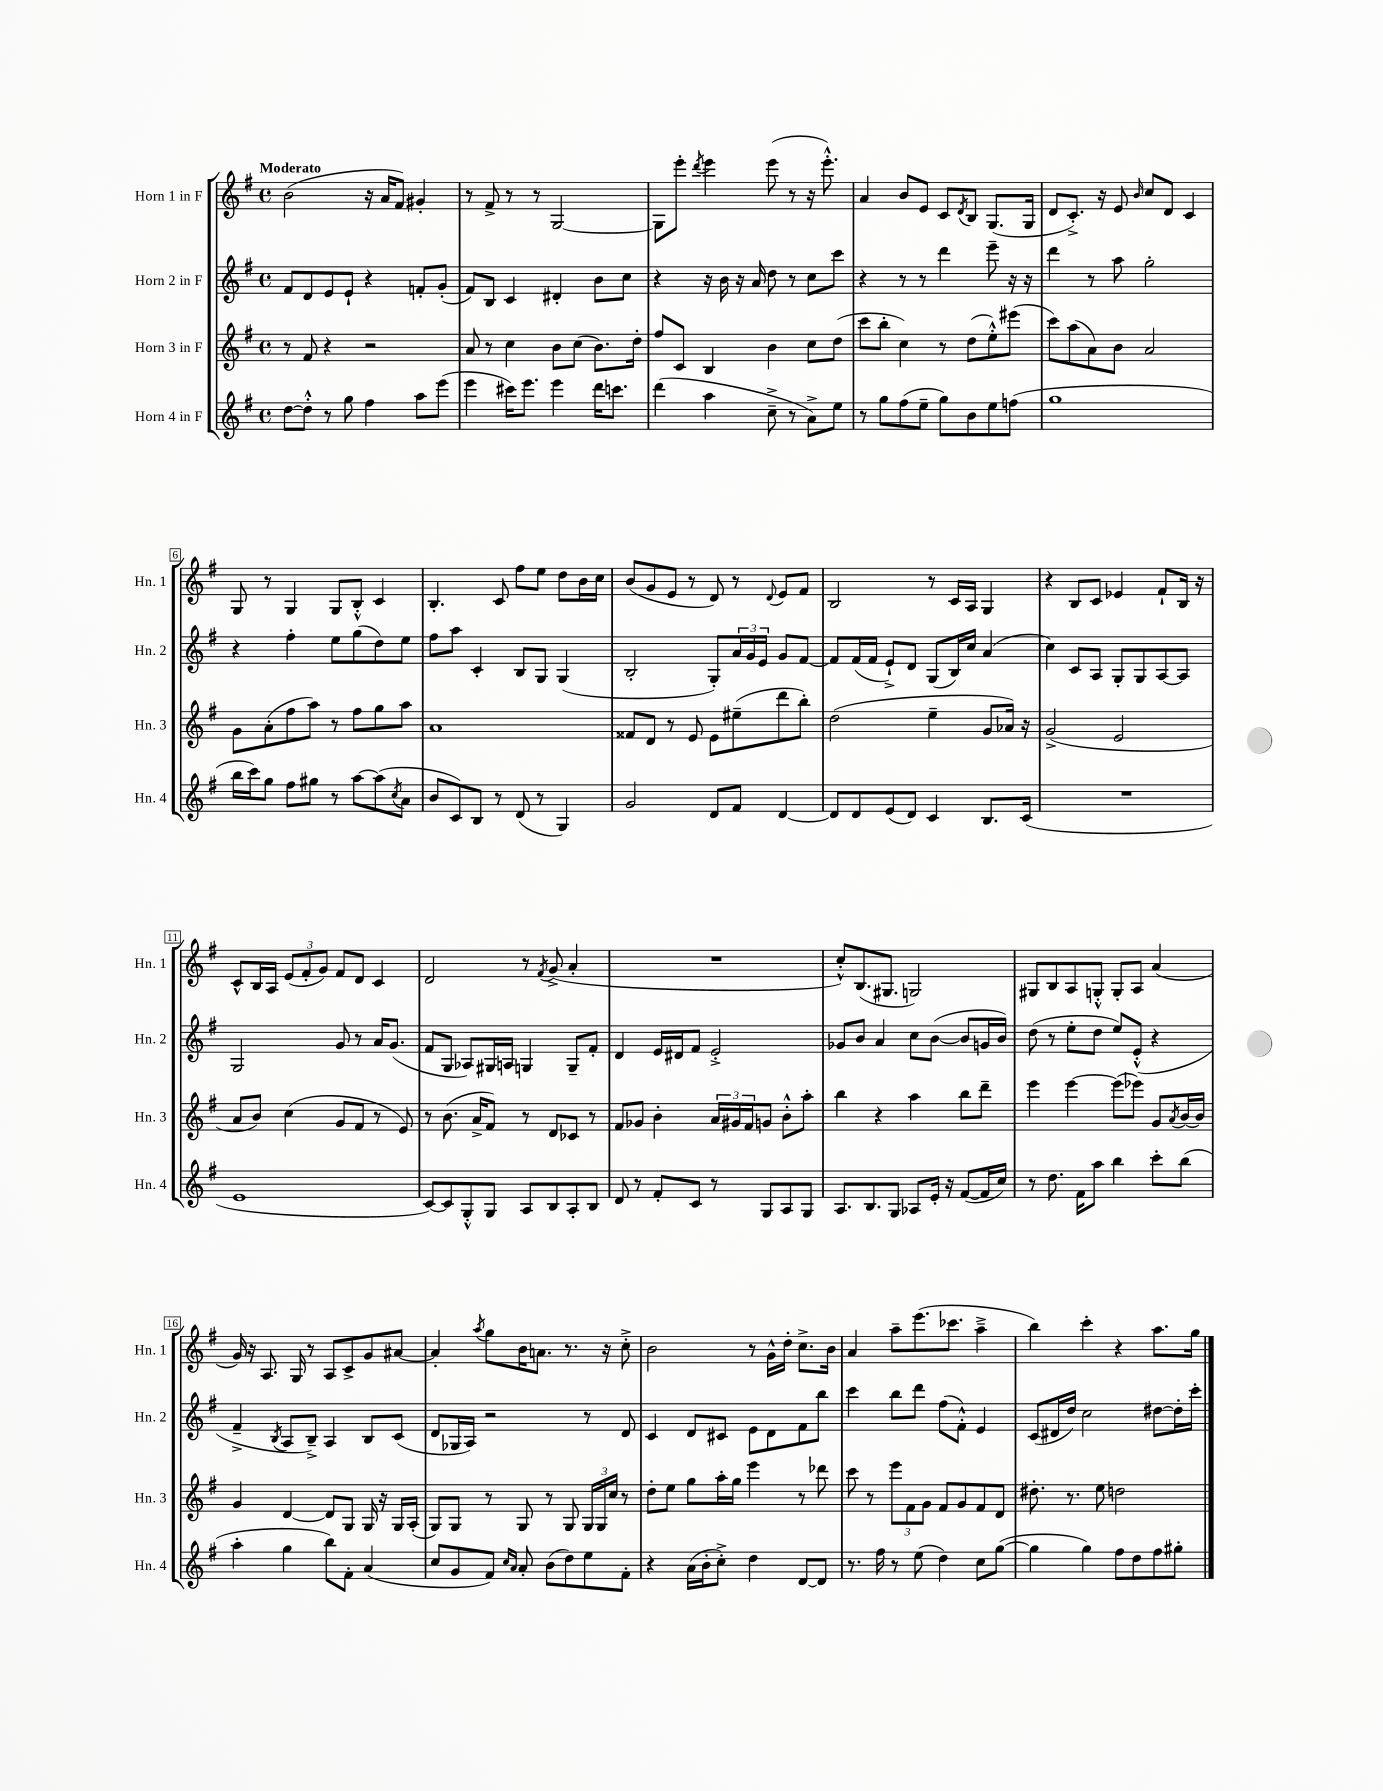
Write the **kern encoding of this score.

**kern	**kern	**kern	**kern
*staff4	*staff3	*staff2	*staff1
*clefG2	*clefG2	*clefG2	*clefG2
*k[f#]	*k[f#]	*k[f#]	*k[f#]
*M4/4	*M4/4	*M4/4	*M4/4
*met(c)	*met(c)	*met(c)	*met(c)
[8dd\L	8r	8f#/L	(2b\
8dd'^^\]J	8f#/	8d/	.
8r	4r	8e/	.
8gg\	.	8e`/J	.
4ff#\	2r	4r	16r
.	.	.	16a/LK
.	.	.	8f#/J)
8aa\L	.	8f'/L	4g#'/
(8eee\J	.	(8g'/J	.
=	=	=	=
4eee\	8a/	8f#/L)	8r
.	8r	8B/J	8f#^/
16ccc#\LK)	4cc\	4c/	8r
8.eee\J	.	.	.
.	.	.	8r
4eee\	8b\L	4d#'/	[2G/
.	(8cc\J	.	.
16ddd\LK	8.b\L)	8b\L	.
8.ccc\J	.	.	.
.	.	8cc\J	.
.	16dd'\Jk	.	.
=	=	=	=
(4ddd\	8ff#/L	4r	8G\]L
.	8c/J	.	8eee'\J
.	.	.	8qddd/
4aa\	4B/	16r	4eee\
.	.	16b\	.
.	.	16r	.
.	.	16a/	.
8cc~^\	4b\	8dd\	(8eee\
8r	.	8r	8r
8a^\L)	8cc\L	8cc\L	16r
.	.	.	8.eee'^^\)
8ee\J	(8dd\J	8ccc\J	.
=	=	=	=
8r	8ccc\L	4r	4a/
8gg\L	8bb'\J	.	.
(8ff#\	4cc\)	8r	8b/L
8ee~\J	.	8r	8e/J
8gg\L)	8r	4ddd\	8c/L
.	.	.	8qd/
8b\	(8dd\L	.	8B/J
8ee\	8ee'^^\)	8eee~\	(8.G/L
(8ff\J	(8eee#\J	16r	.
.	.	16r	16G/Jk
=	=	=	=
1gg	8ccc\L)	4ddd\	8d/L
.	(8aa\	.	8.c'^/J)
.	8a\)	8r	.
.	.	.	16r
.	8b\J	8aa\	8e/
.	.	.	16qqb/
.	2a/	2gg'\	8cc/L
.	.	.	8d/J
.	.	.	4c/
=	=	=	=
16bb\LL	8g\L	4r	8G/
16ccc\J)	.	.	.
8gg\J	(8a'\	.	8r
8ff#\L	8ff#\	4ff#'\	4G/
8gg#\J	8aa\J)	.	.
8r	8r	8ee\L	8G/L
[8aa\L	8ff#\L	(8gg\	8B'^^/J
(8aa\]	8gg\	8dd\)	4c/
8qcc/	.	.	.
8a\J	8aa\J	8ee\J	.
=	=	=	=
8b/L	1a	8ff#\L	4.B'/
8c/)	.	8aa\J	.
8B/J	.	4c'/	.
8r	.	.	8c/
(8d/	.	8B/L	8ff#\L
8r	.	8G/J	8ee\J
4G/)	.	(4G/	8dd\L
.	.	.	16b\L
.	.	.	16cc\JJ
=	=	=	=
2g/	8f##/L	2B'/	(8b/L
.	8d/J	.	8g/
.	8r	.	8e/J
.	8e/	.	8r
8d/L	8e\L	8G'/L)	8d/)
8f#/J	(8ee#~\	24a/L	8r
.	.	24g/	.
.	.	24e/JJ	.
.	.	.	8qqd/
[4d/	8ddd\	8g/L	8e/L
.	8bb'\J)	[8f#/J	8f#/J
=	=	=	=
8d/]L	(2dd\	8f#/]L	2B/
8d/	.	(16f#/L	.
.	.	16f#/JJ	.
(8e/	.	8e`^/L)	.
8d/J)	.	8d/J	.
4c/	4ee~\	(8G/L	8r
.	.	16B/L)	16c/LL
.	.	16cc/JJ	16A/JJ
8.B/L	8g/L	(4a/	4G/
.	16a-/Jk)	.	.
(16c/Jk	16r	.	.
=	=	=	=
1r	(2g^/	4cc\)	4r
.	.	8c/L	8B/L
.	.	8A/J	8c/J
.	2e/	8G'/L	4e-/
.	.	8G/	.
.	.	[8A/	8f#`/L
.	.	8A/]J	16B/Jk
.	.	.	16r
=	=	=	=
1e	8a/L	2G/	8c^^/L
.	8b/J)	.	16B/L
.	.	.	16A/JJ
.	(4cc\	.	(12e/L
.	.	.	12f#'/
.	.	.	12g/J)
.	8g/L	8g/	8f#/L
.	8f#/J	8r	8d/J
.	8r	16a/LK	4c/
.	.	(8.g/J	.
.	8e/)	.	.
=	=	=	=
[8c/L)	8r	8f#/L	2d/
8c/]	(8.b\	8G/J	.
8G'^^/	.	8A-/L)	.
.	16a^/LK	.	.
8G/J	8f#/J)	16G#/L	.
.	.	16A/JJ	.
8A/L	8r	4G/	8r
.	.	.	8qf#/
8B/	8d/L	.	(8g^/
8A'/	8c-/J	8G~/L	4a'/
8B/J	8r	8f#'/J	.
=	=	=	=
8d/	8f#/L	4d/	1r
8r	8g-/J	.	.
8f#'/L	4b'\	16e/LL	.
.	.	16d#/J	.
8c/J	.	8f#/J	.
8r	24a/LL	2e'^/	.
.	24g#/	.	.
.	24f#/J	.	.
8G/L	8g/J	.	.
8A/	8b'^^\L	.	.
8G/J	8aa'\J	.	.
=	=	=	=
8.A/L	4bb\	8g-/L	8cc'^^/L)
.	.	8b/J	(8.B/
8.B/	.	.	.
.	4r	4a/	.
.	.	.	8.G#/J
8G/J	.	.	.
8A-/L	4aa\	8cc\L	2G/)
16e'/Jk	.	([8b\J	.
16r	.	.	.
([8f#/L	8bb\L	8b/]L	.
16f#/]L	8ddd~\J	16g/L	.
16cc/JJ)	.	16b/JJ)	.
=	=	=	=
8r	4eee\	(8dd\	8G#/L
8.dd\	.	8r	8B/
.	[4eee\	8ee'\L	8A/
16f#\LK	.	.	.
8aa\J	.	8dd\J	8G'^^/J
4bb\	(8eee\]L	8ee/L)	8G'/L
.	8eee-\J)	(8e'^^/J	8A/J
8ccc'\L	8g/L	4r	(4a/
.	8qa/	.	.
(8bb\J	[16b/L	.	.
.	16b/]JJ	.	.
=	=	=	=
4aa'\	4g/	4f#~^/	16g/)
.	.	.	16r
.	.	.	8.A/
.	.	8qB/	.
4gg\	[4d/	8A/L	.
.	.	.	16G/
.	.	8B~^/J)	8r
8bb\L)	8d/]L	4A/	8A/L
8f#'\J	8G/J	.	8c^/
(4a/	16G/	8B/L	8g/
.	16r	.	.
.	16G/LL	(8c/J	[8a#/J
.	(16A'/JJ	.	.
=	=	=	=
8cc/L	8G/L)	8d/L	4a#'/]
8g/	8G/J	16G-/L	.
.	.	16A/JJ)	.
.	.	.	8qaa/
8f#/J)	8r	2r	8gg\L
16qqcc/LL	.	.	.
16qqa/JJ	.	.	.
8a'/	8G/	.	16b\K
.	.	.	8.a\J
(8b\L	8r	.	.
8dd\)	8G/	.	8.r
8ee\	24G/LL	8r	.
.	24G/	.	.
.	.	.	16r
.	24cc/JJ	.	.
8f#'\J	8r	8d/	8cc'^\
=	=	=	=
4r	8dd'\L	4c/	2b\
.	8ee\J	.	.
(16a\LL	8gg\L	8d/L	.
16b'\J	.	.	.
8cc'^\J)	16aa'\L	8c#/J	.
.	16gg\JJ	.	.
4dd\	4eee\	8e\L	8r
.	.	8d\	16g^^\LL
.	.	.	16dd'\JJ
[8d/L	8r	8f#\	8.cc^\L
8d/]J	8ddd-\	8bb\J	.
.	.	.	16b\Jk
=	=	=	=
8.r	8ccc\	4ccc\	4a/
.	8r	.	.
16ff#\	.	.	.
8r	12eee\L	8bb\L	8aa~\L
.	12f#\	.	.
(8ee\	.	8ddd\J	(8.eee\
.	12g\J	.	.
4dd\)	8f#/L	(8ff#\L	.
.	.	.	8.ccc-\J
.	8g/	8f#'^^\J)	.
8cc\L	8f#/	4e/	4aa~^\
([8gg\J	8d/J	.	.
=	=	=	=
4gg\]	8.dd#'\	(8c/L	4bb\)
.	.	16d#/L	.
.	8.r	16dd/JJ)	.
4gg\)	.	2cc\	4ccc'\
.	8ee\	.	.
8ff#\L	2dd\	.	4r
8dd\	.	.	.
8ff#\	.	[8dd#\L	8.aa\L
8gg#'\J	.	16dd#'\]L	.
.	.	16ccc'\JJ	16gg\Jk
==	==	==	==
*-	*-	*-	*-
